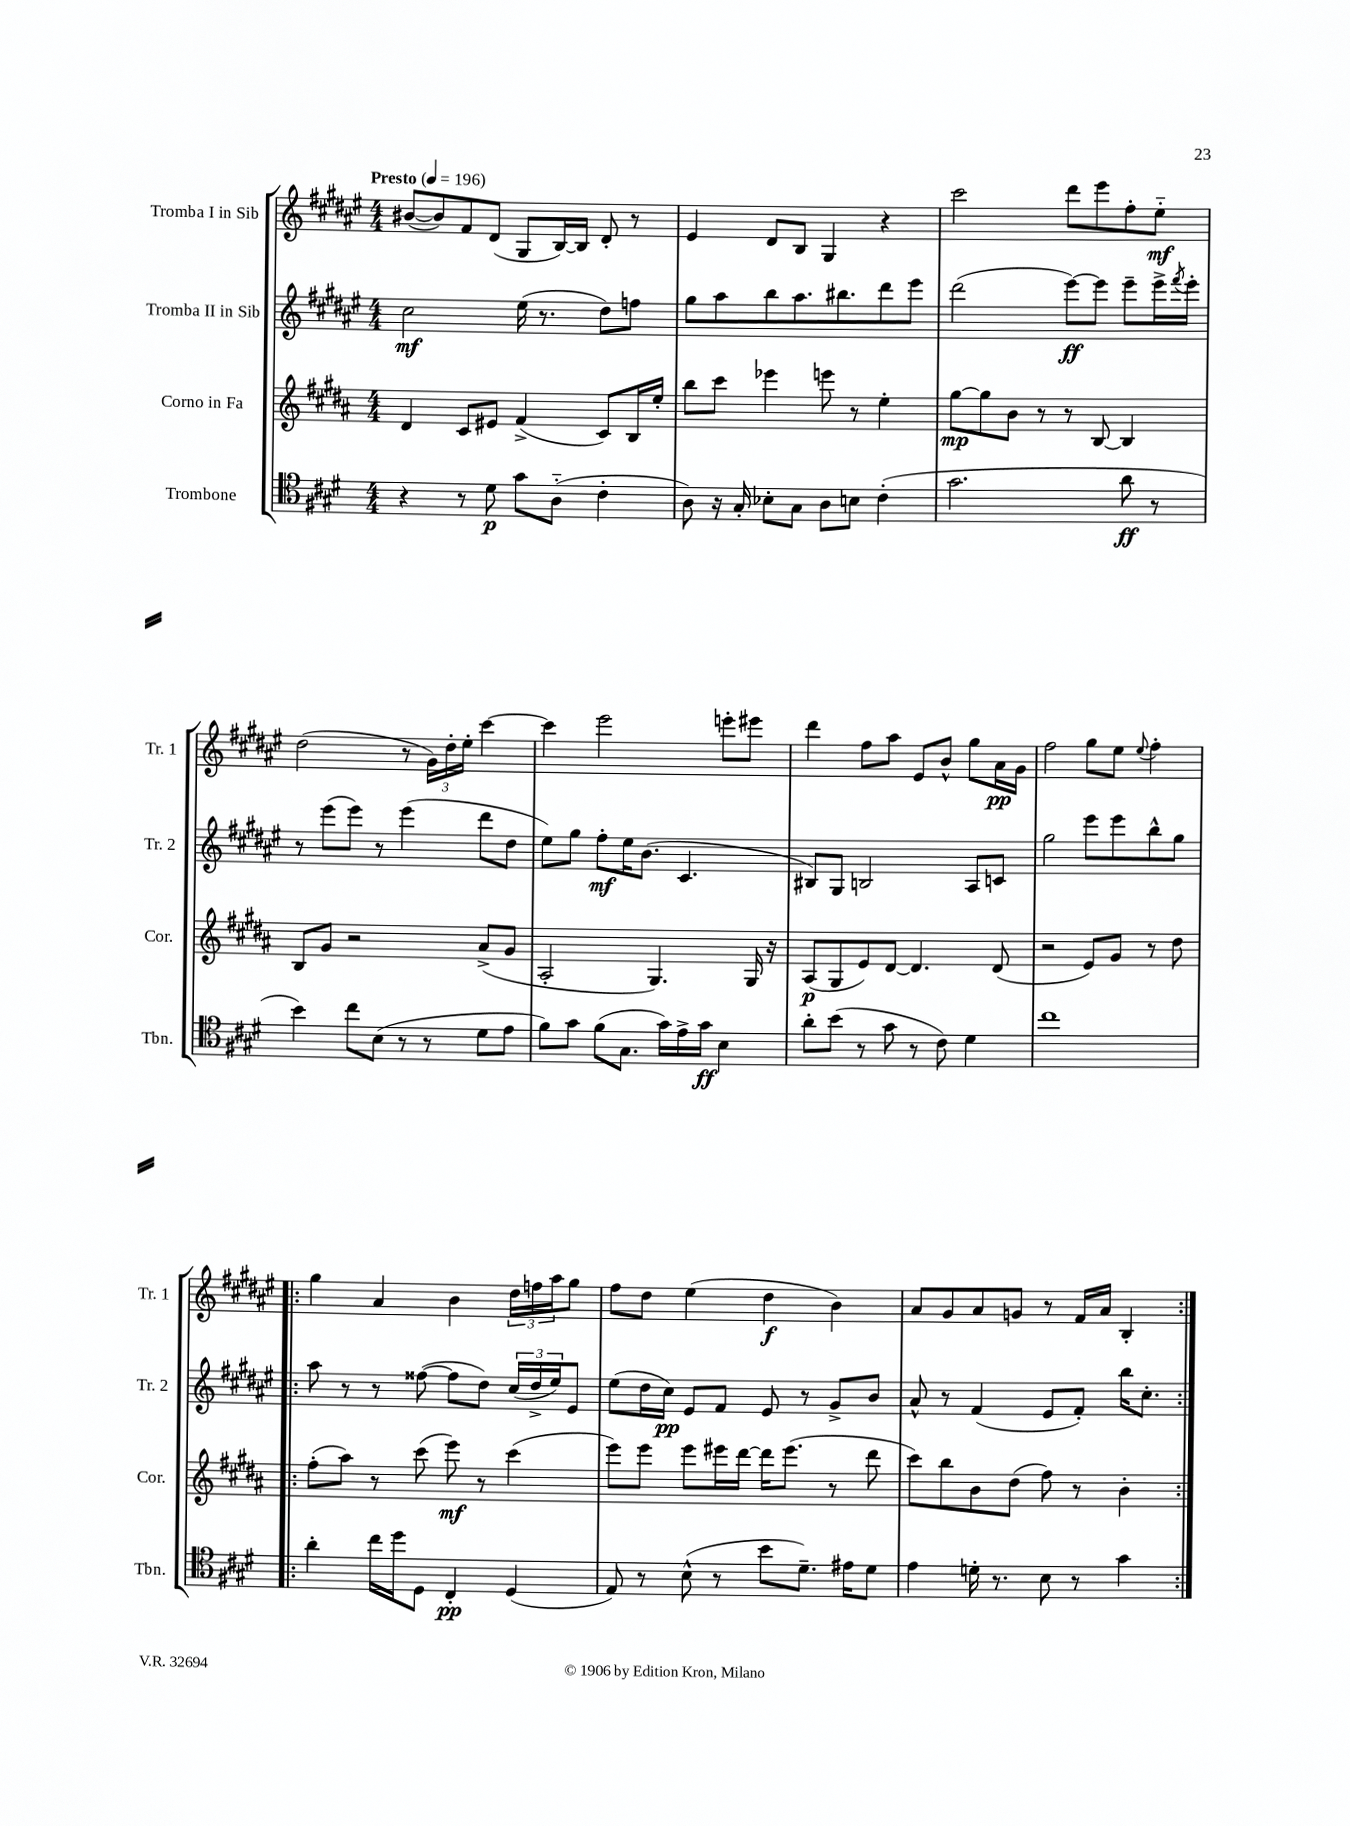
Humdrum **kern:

**kern	**kern	**kern	**kern
*staff4	*staff3	*staff2	*staff1
*clefC4	*clefG2	*clefG2	*clefG2
*k[f#c#g#d#]	*k[f#c#g#d#a#]	*k[f#c#g#d#a#e#]	*k[f#c#g#d#a#e#]
*M4/4	*M4/4	*M4/4	*M4/4
*MM196	*MM196	*MM196	*MM196
4r	4d#	2cc#	([8b#
.	.	.	8b#])
8r	8c#	.	8f#
8d#	8e#	.	(8d#
8g#	(4f#^	(16ee#	8G#
.	.	8.r	.
(8A'~	.	.	[16B)
.	.	.	16B]
4c#'	8c#)	8dd#)	8d#'
.	16B	8ff	8r
.	16ee'	.	.
=	=	=	=
8A)	8bb	8gg#	4e#
16r	8ccc#	8aa#	.
16G#'	.	.	.
8B-'	4eee-	8bb	8d#
8G#	.	8.aa#	8B
8A	8eee	.	4G#
.	.	8.bb#	.
8B	8r	.	.
(4c#'	4ee'	8ddd#	4r
.	.	8eee#	.
=	=	=	=
2.g#	[8gg#	(2ddd#	2ccc#
.	8gg#]	.	.
.	8b	.	.
.	8r	.	.
.	8r	[8eee#)	8ddd#
.	[8B	8eee#]	8eee#
8a	4B]	8eee#~	8ff#'
8r	.	16eee#^	8ee#'~
.	.	8qfff#	.
.	.	16eee#'	.
=	=	=	=
4b)	8B	8r	(2dd#
.	8g#	(8eee#	.
8cc#	2r	8eee#)	.
(8B	.	8r	.
8r	.	(4eee#	8r
8r	.	.	24g#)
.	.	.	24dd#'
.	.	.	24ee#'
8d#	(8a#^	8ddd#	[4ccc#
8e	8g#	8dd#	.
=	=	=	=
8f#)	2A#'	8ee#)	4ccc#]
8g#	.	8gg#	.
(8f#	.	8ff#'	2eee#
8.G#	.	16ee#	.
.	.	(8.b	.
.	4.G#)	.	.
16g#)	.	.	.
16e^	.	4.c#	.
16g#	.	.	.
4B	.	.	8eee'
.	16G#	.	8eee#
.	16r	.	.
=	=	=	=
8a'	(8A#	8B#)	4ddd#
(8b	8G#	8G#	.
8r	8e)	2B	8ff#
8g#	[8d#	.	8aa#
8r	4.d#]	.	8e#
8c#)	.	.	8b^^
4d#	.	8A#	8gg#
.	(8d#	8c	16a#
.	.	.	16g#
=	=	=	=
1cc#	2r	2gg#	2ff#
.	8e)	8eee#	8gg#
.	8g#	8eee#	8ee#
.	.	.	8qqee#
.	8r	8bb^^	4ff#'
.	8dd#	8gg#	.
=!|:	=!|:	=!|:	=!|:
4a'	(8ff#'	8aa#	4gg#
.	8aa#)	8r	.
16cc#	8r	8r	4a#
16dd#	.	.	.
8D#	(8ccc#	([8ff##	.
4C#'	8eee)	8ff##]	4b
.	8r	8dd#)	.
(4D#	(4ccc#	(24cc#	24dd#
.	.	24dd#^	24ff
.	.	24ee#)	24aa#
.	.	8e#	8gg#
=	=	=	=
8E)	8eee)	(8ee#	8ff#
8r	8eee	16dd#	8dd#
.	.	16cc#)	.
(8B^^	8eee	8e#	(4ee#
8r	16eee#	8f#	.
.	[16ddd#	.	.
8b	16ddd#]	8e#	4dd#
.	(8.eee#	.	.
8.d#~)	.	8r	.
.	8r	8g#^	4b)
16e#	.	.	.
8d#	8ddd#	8b	.
=	=	=	=
4e	8ccc#)	8a#^^	8a#
.	8bb	8r	8g#
16d'	8b	(4f#	8a#
8.r	.	.	.
.	(8dd#	.	8g
8B	8ff#)	8e#	8r
8r	8r	8f#')	16f#
.	.	.	16a#
4g#	4b'	16bb	4B'
.	.	8.cc#'	.
==:|!	==:|!	==:|!	==:|!
*-	*-	*-	*-
